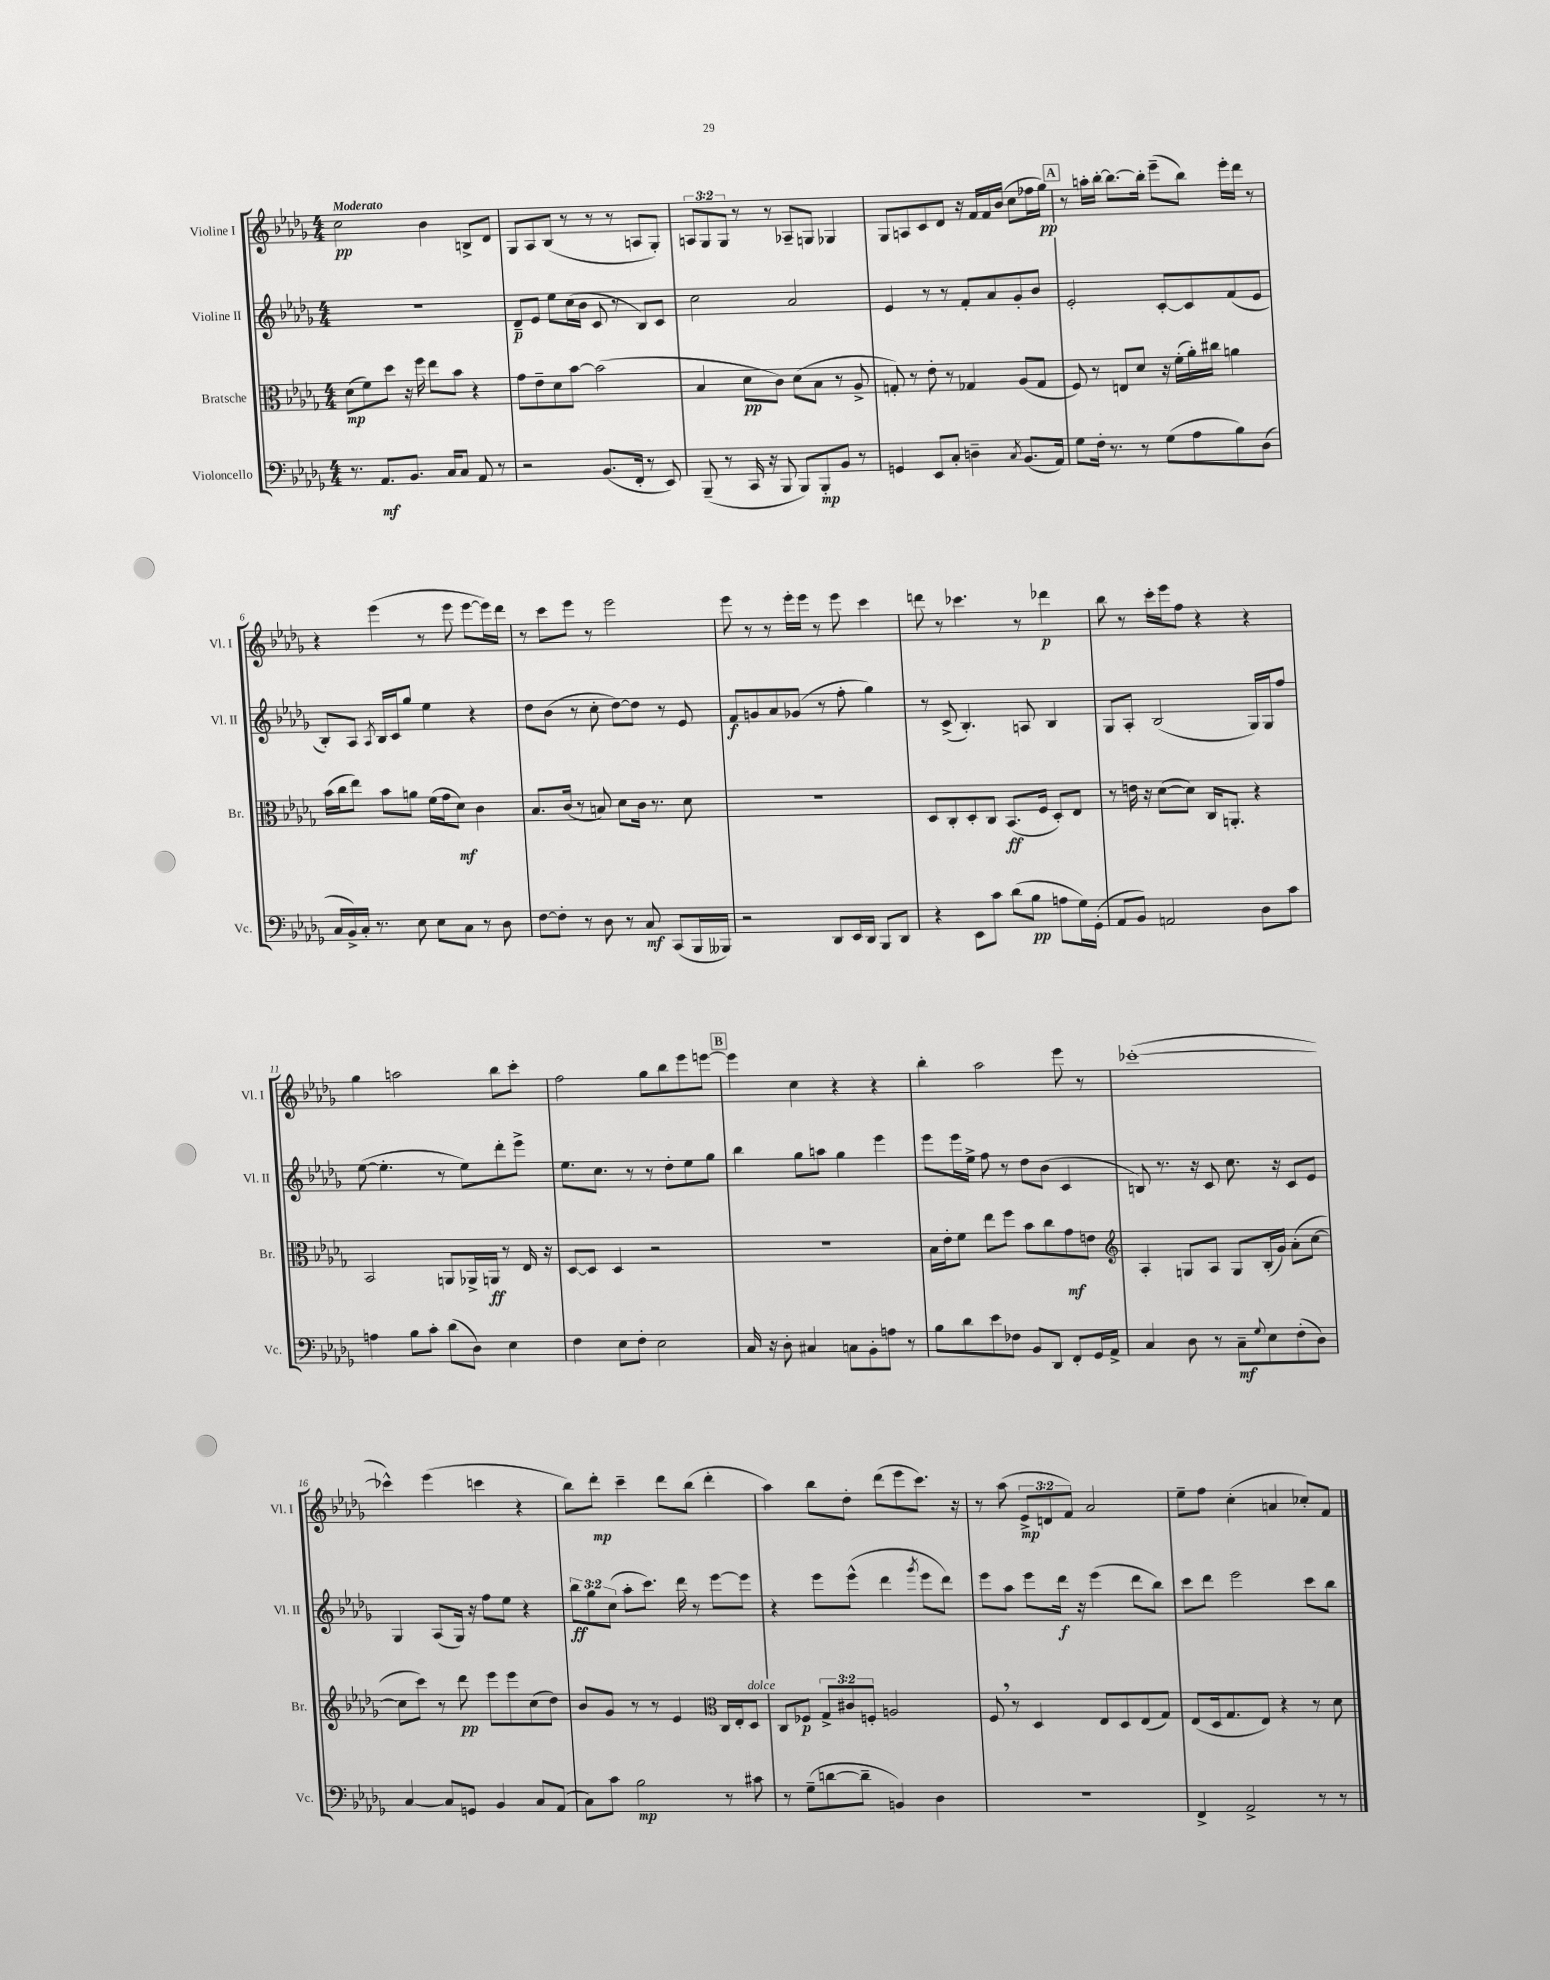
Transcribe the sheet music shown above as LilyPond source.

<<
\new StaffGroup <<
\new Staff = "s0" \with { instrumentName = "Violine I" shortInstrumentName = "Vl. I" } {
    \clef treble \key des \major \numericTimeSignature \time 4/4 \override Staff.TupletNumber.text = #tuplet-number::calc-fraction-text \tempo "Moderato"
    c''2\pp bes'4 b8-> des'8 |
    ges8 aes8 bes8( r8 r8 r8 a8 ges8-.) |
    \tuplet 3/2 { a8 ges8 ges8 } r8 r8 aes8-- g8 ges4 |
    ges8 a8 c'8 des'8 r16 f'16 f'16 bes'16( c''8 fes''16 ges''16\pp) |
    \mark \markup { \box "A" } r8 a''16-. bes''16~-. bes''8.~ bes''16-. ees'''8--( bes''8) ees'''16-. des'''16 r8 |
    r4 ees'''4( r8 ees'''8 ees'''8~ ees'''16) des'''16 |
    r8 c'''8 ees'''8 r8 ees'''2 |
    ees'''8 r8 r8 ees'''16-. ees'''16 r8 ees'''8 c'''4 |
    d'''8 r8 ces'''4. r8 des'''4\p |
    bes''8 r8 c'''16-. ees'''16 f''8 r4 r4 |
    ges''4 a''2 bes''8 c'''8-. |
    f''2 ges''8 bes''8 ees'''8 e'''8~ |
    \mark \markup { \box "B" } e'''4 c''4 r4 r4 |
    bes''4-. aes''2 ees'''8 r8 |
    ces'''1~-.( |
    ces'''4-^) ees'''4( c'''4 r4 |
    bes''8) des'''8-.\mp c'''4-- des'''8 bes''8( des'''4-. |
    aes''4) bes''8 des''8-. des'''8( ees'''8 c'''8.) r16 |
    r8 aes''8( \tuplet 3/2 { ees'8->\mp d'8 f'8) } aes'2 |
    ees''8-- f''8 c''4-.( a'4 ces''8-.) f'8 \bar "|." |
}
\new Staff = "s1" \with { instrumentName = "Violine II" shortInstrumentName = "Vl. II" } {
    \clef treble \key des \major \numericTimeSignature \time 4/4 \override Staff.TupletNumber.text = #tuplet-number::calc-fraction-text
    R1 |
    des'8--\p ees'8 ees''8 c''16( bes'16 c'8 r8 bes8) c'8 |
    c''2 aes'2 |
    ees'4 r8 r8 f'8-. aes'8 ges'8-. bes'8 |
    \mark \markup { \box "A" } ees'2-. c'8~-. c'8 f'8( ees'8 |
    bes8-.) aes8 \acciaccatura { aes8 } bes16 c'16 ges''8 ees''4 r4 |
    des''8 bes'8( r8 c''8-. des''8~) des''8 r8 ees'8 |
    f'8\f g'8 aes'8 ges'8( r8 f''8-. ges''4) |
    r8 c'8->( bes4.-.) a8 bes4 |
    ges8 aes8-. bes2( ges16) ges16 f''8 |
    ees''8~( ees''4.-. r8 ees''8) des'''8-. ees'''8-> |
    ees''8. c''8. r8 r8 des''8-. ees''8 ges''8 |
    \mark \markup { \box "B" } bes''4 ges''8 a''8 ges''4 ees'''4 |
    ees'''8 ees'''16 ees''16-> f''8 r8 des''8 bes'8( c'4 |
    b8) r8. r16 c'8 c''8. r16 c'8 ees'8 |
    ges4 aes8( ges16) r16 f''8 ees''8 r4 |
    \tuplet 3/2 { bes''8\ff ges''8 c''8( } aes''8-. c'''8.) des'''16 r8 ees'''8~ ees'''8 |
    r4 ees'''8 ees'''8-^( des'''4 \acciaccatura { ges'''8 } ees'''8 des'''8) |
    ees'''8 aes''8 ees'''8 des'''16\f r16 ees'''4( des'''8 bes''8) |
    c'''8 des'''8 ees'''2 c'''8 bes''8 \bar "|." |
}
\new Staff = "s2" \with { instrumentName = "Bratsche" shortInstrumentName = "Br." } {
    \clef alto \key des \major \numericTimeSignature \time 4/4 \override Staff.TupletNumber.text = #tuplet-number::calc-fraction-text
    des'8\mp( f'8) des''8 r16 f''16 ees''8 bes'8 r4 |
    ges'8 ees'8-- des'8 bes'8~ bes'2( |
    bes4 des'8\pp c'8) des'8( bes8 r8 aes8-> |
    g8-.) r8 ees'8-. r8 ges4 aes8( ges8 |
    \mark \markup { \box "A" } f8) r8 e8 des'8 r16 f'16-.( aes'16-.) cis''16 a'4 |
    bes'16( c''16 ees''8) bes'8 a'8 f'16( ges'16 des'8\mf) c'4 |
    bes8. c'16( r8 b8) des'8 c'16 r8. des'8 |
    R1 |
    des8 c8-. des8-. c8 bes,8.\ff( f16 des8-.) ees8 |
    r8 e'16 r16 des'8~( des'8) c16 a,8.-. r4 |
    bes,2 a,8 aes,16-> a,16\ff r8 ees16 r16 |
    des8~ des8 des4 r2 |
    \mark \markup { \box "B" } R1 |
    bes16 ees'16-. f'8 ees''8 f''8 bes'8 c''8 ges'8\mf e'8 |
    \clef treble aes4-. g8 aes8 g8 bes16-.( ges'16) aes'8-.( c''8~ |
    c''8 c'''8) r8 des'''8\pp ees'''8 ees'''8 c''8( des''8) |
    bes'8 ges'8 r8 r8 ees'4 \clef alto c16 ees16-. des8^\markup { \italic "dolce" } |
    c8 fes8\p \tuplet 3/2 { ges8-> cis'8 f8-. } a2 |
    f8 \breathe r8 des4 ees8 des8 ees8( ges8) |
    ees8( des16 ges8. ees8) r4 r8 des'8 \bar "|." |
}
\new Staff = "s3" \with { instrumentName = "Violoncello" shortInstrumentName = "Vc." } {
    \clef bass \key des \major \numericTimeSignature \time 4/4
    r8. aes,8.\mf bes,8. c16 c8 aes,8 r8 |
    r2 bes,8.( f,16-. r8 ees,8) |
    bes,,8--( r8 c,16 r16 bes,,8 bes,,8) bes,,8-.\mp bes,8 r8 |
    g,4 ees,8 c8-. d4-- \acciaccatura { c8 } bes,8.( aes,16) |
    \mark \markup { \box "A" } ges8 f16-. r8. r8 ges8( aes8 bes8) des8( |
    c16 bes,16->) c16-. r8. ees8 ees8 c8 r8 des8 |
    f8~ f8-. r8 des8 r8 c8\mf c,8( bes,,16 beses,,16) |
    r2 des,8 ees,16 des,16 bes,,8 des,8 |
    r4 ees,8 c'8 des'8( bes8\pp a8 ges16) ges,16-.( |
    aes,8 bes,8) a,2 des8 c'8 |
    a4 bes8 c'8-. des'8( des8) ees4 |
    f4 ees8 f8-. ees2 |
    \mark \markup { \box "B" } c16 r16 des8-. cis4 c8 bes,8-. a8 r8 |
    bes8 des'8 ees'8 fes8 bes,8 des,8 f,8-. ges,16 aes,16-> |
    c4 des8 r8 c8--\mf \appoggiatura { ges8 } ees8 f8-.( des8) |
    c4~ c8 g,8 bes,4 c8 aes,8( |
    c8) c'8 bes2\mp r8 cis'8 |
    r8 ges8--( d'8~ d'8-- b,4) des4 |
    r1 |
    f,4-> aes,2-> r8 r8 \bar "|." |
}
>>
>>
